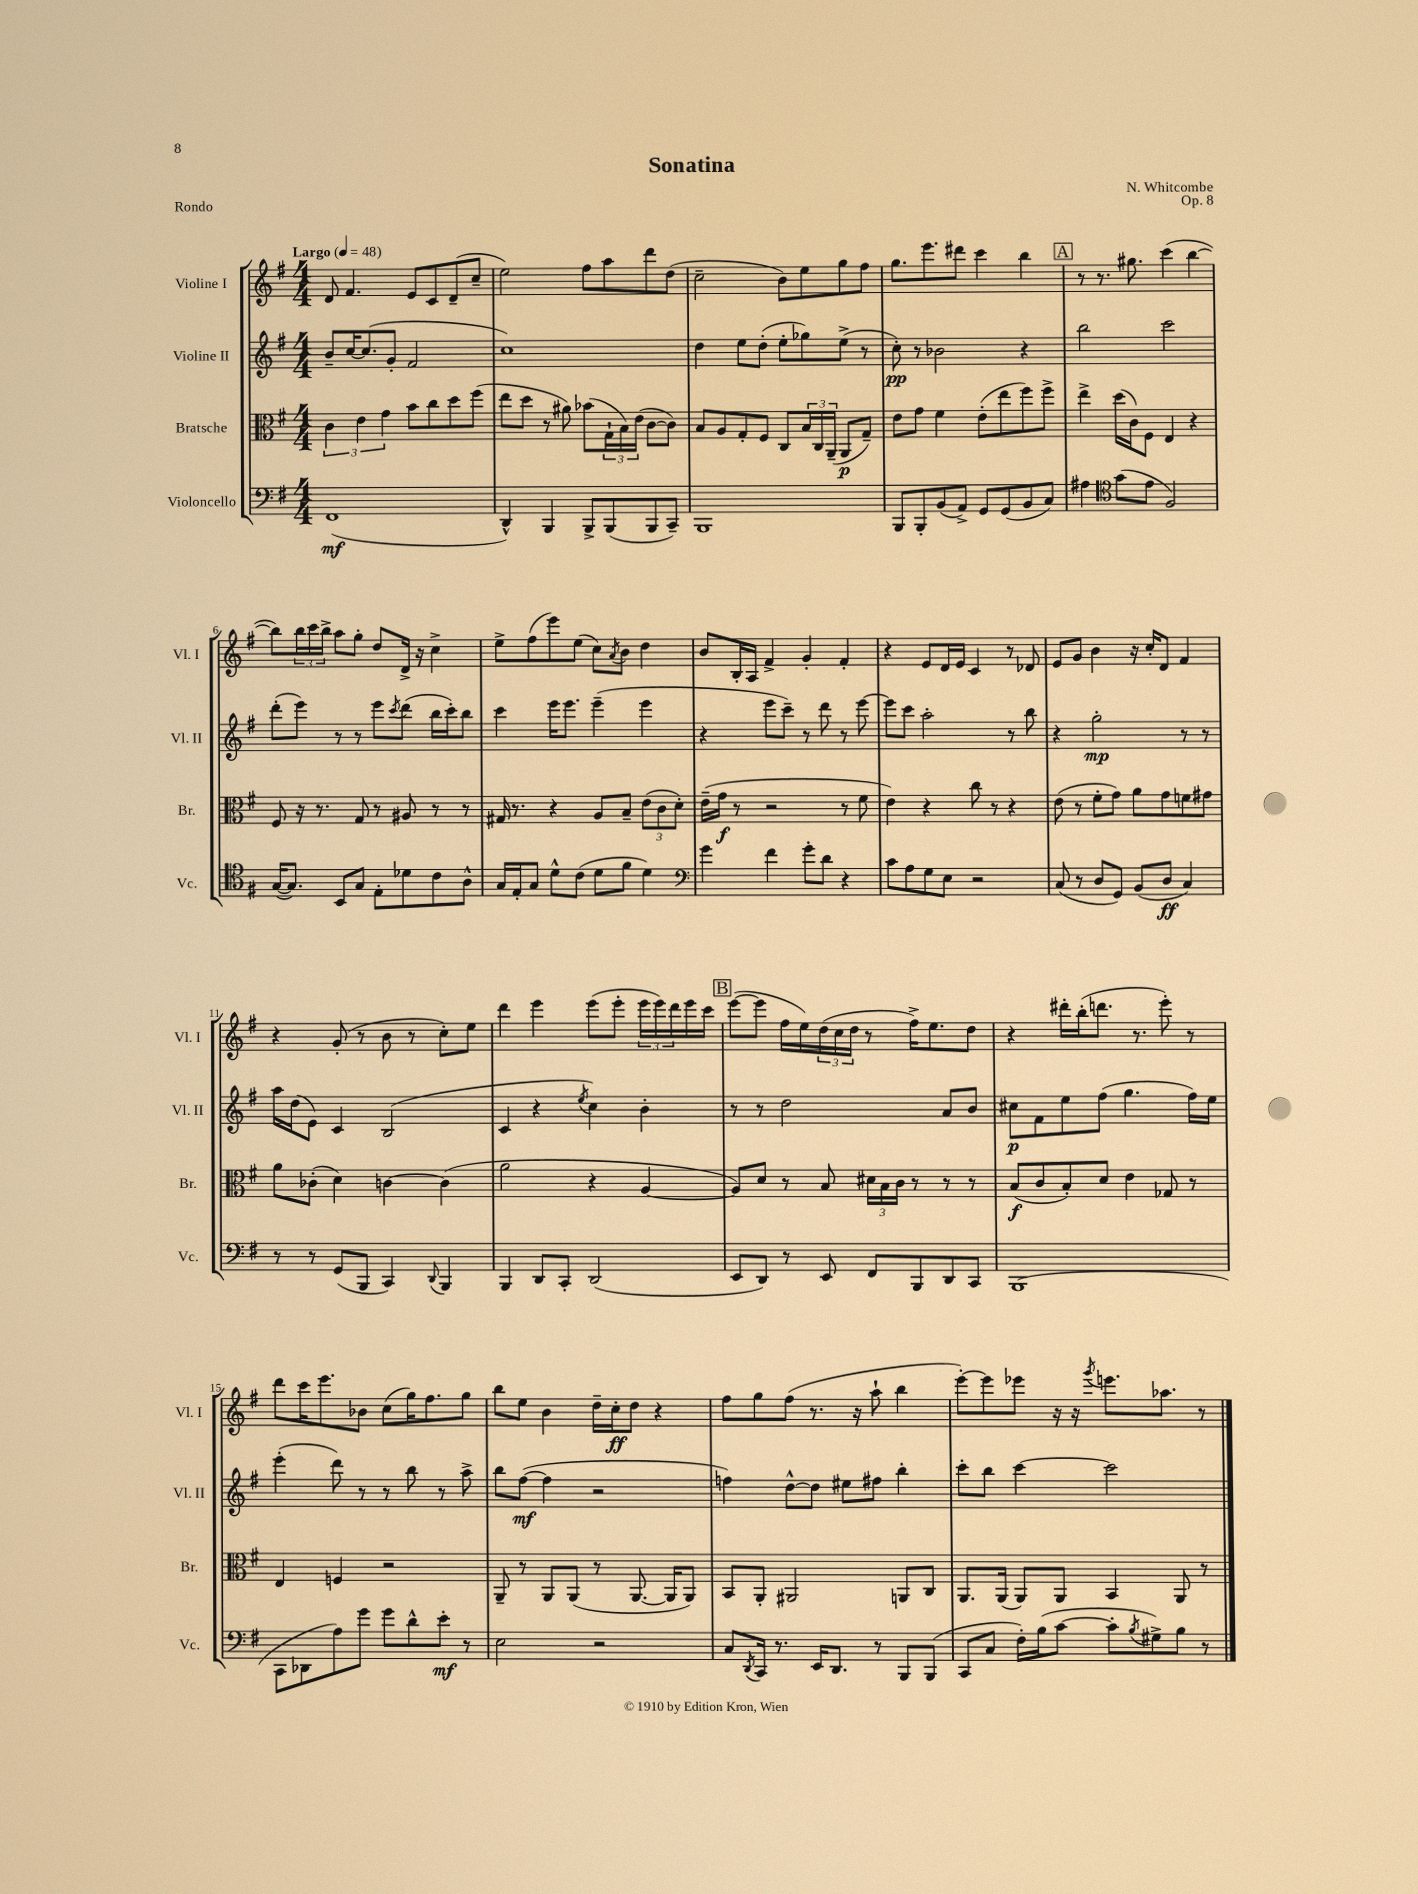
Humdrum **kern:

**kern	**kern	**kern	**kern
*staff4	*staff3	*staff2	*staff1
*clefF4	*clefC3	*clefG2	*clefG2
*k[f#]	*k[f#]	*k[f#]	*k[f#]
*M4/4	*M4/4	*M4/4	*M4/4
*MM48	*MM48	*MM48	*MM48
(1FF#	6c	8b~	8d
.	.	[16cc	4.f#
.	6e	.	.
.	.	(8.cc]	.
.	6g	.	.
.	.	8g'	.
.	8b	2f#	8e
.	8cc	.	8c
.	8dd	.	(8d~
.	(8ff#	.	8cc~
=	=	=	=
4DD^^)	8ee	1cc)	2ee)
.	8dd	.	.
4BBB	8r	.	.
.	8a#)	.	.
8BBB^	(8b-	.	8ff#
(8BBB	24G`	.	8aa
.	24B)	.	.
.	(24e	.	.
8BBB	[8c	.	8ddd
8CC~)	8c])	.	(8dd
=	=	=	=
1BBB	8B	4dd	2cc~
.	8A	.	.
.	8G'	8ee	.
.	8F#	(8dd'	.
.	8C	8ee'	8b)
.	24B	8gg-)	8ee
.	24C	.	.
.	(24AA~	.	.
.	8AA	(8ee^	8gg
.	8G~)	8r	8ff#
=	=	=	=
8BBB	8e	8cc')	8.gg
8BBB'	8g	8r	.
.	.	.	8.eee
(8BB	4f#	2b-	.
8AA^)	.	.	8ddd#
8GG	(8e'	.	4ccc
(8GG	8ee	.	.
8BB	8ff#)	4r	4bb
8C)	8ff#^	.	.
=	=	=	=
4A#	4ee^	2bb	8r
.	.	.	8.r
*clefC4	*	*	*
(8g	(16dd	.	.
.	16c)	.	8.gg#
8e	8F#	.	.
2F#)	4E	2ccc	(4ccc
.	4r	.	[4bb
=	=	=	=
([16G	8F#	(8ddd'	8bb])
8.G])	.	.	.
.	16r	8eee)	24bb
.	.	.	24ccc
.	8.r	.	.
.	.	.	24bb^
8BB	.	8r	8aa
8G	8G	8r	8gg'
8E'	8r	8eee	8dd
.	.	8qccc	.
8d-	8A#	(8ddd	16d^
.	.	.	16r
8c	8r	16bb	4cc^
.	.	16ccc')	.
8A^^	8r	8bb	.
=	=	=	=
16G	16G#	4ccc	8ee^
16E'	8.r	.	.
8G	.	.	(8ff#
8d^^	4r	16eee	8eee)
.	.	8.eee	.
(8c	.	.	(8ee
8d	8A	(4eee~	8cc)
.	.	.	8qa
8f#	8B~	.	8b
4d)	(12e	4eee	4dd
.	12c	.	.
.	12d')	.	.
=	=	=	=
*clefF4	*	*	*
4g	(16e~	4r	8b
.	16g	.	.
.	8r	.	16B'
.	.	.	16A
4f#	2r	8eee	4f#^
.	.	8ccc~)	.
8g'	.	8r	4g'
8d	.	8ddd	.
4r	8r	8r	4f#'
.	8f#	[8eee	.
=	=	=	=
8c	4e)	8eee]	4r
8A	.	8ccc	.
8G	4r	2aa'	8e
8E	.	.	16d
.	.	.	16e
2r	8cc	.	4c
.	8r	.	.
.	4r	8r	8r
.	.	8bb	8d-
=	=	=	=
(8C	(8e	4r	8e
8r	8r	.	8g
8D	8f#'	2gg'	4b
8GG)	8g)	.	.
(8BB	8a	.	16r
.	.	.	16cc'
8D	8g	.	8d
4C)	8f	8r	4f#
.	8g#	8r	.
=	=	=	=
8r	8a	16aa	4r
.	.	(16dd	.
8r	(8c-'	8e)	.
(8GG	4d)	4c	(8g'
8BBB	.	.	8r
4CC)	[4c	(2B	8b
.	.	.	8r
8qqDD	.	.	.
4BBB	(4c]	.	8cc')
.	.	.	8ee
=	=	=	=
4BBB	2a	4c	4ddd
8DD	.	4r	4eee
8CC'	.	.	.
.	.	8qee	.
(2DD	4r	4cc)	(8eee
.	.	.	8eee'
.	[4A	4b'	24eee
.	.	.	24eee)
.	.	.	24ddd
.	.	.	16eee
.	.	.	16ccc
=	=	=	=
8EE	8A])	8r	([8eee
8DD)	8d	8r	8eee]
8r	8r	2dd	16ff#
.	.	.	16ee)
8EE	8B	.	(24dd
.	.	.	24cc
.	.	.	24dd
8FF#	24d#	.	8r
.	24B	.	.
.	24c	.	.
8BBB	8r	.	16ff#^)
.	.	.	8.ee
8DD	8r	8a	.
8CC	8r	8b	8dd
=	=	=	=
(1BBB	(8B	8cc#	4r
.	8c	8f#	.
.	8B')	8ee	16ddd#'
.	.	.	(16bb'
.	8d	(8ff#	8.ddd
.	4e	4.gg	.
.	.	.	8.r
.	8G-	.	8eee')
.	8r	16ff#)	8r
.	.	16ee	.
=	=	=	=
8CC	4E	(4eee'	8ddd
8DD-	.	.	16ccc
.	.	.	8.eee
8A)	4F	8ddd)	.
8g	.	8r	8b-
8g	2r	8r	(8cc
8d^^	.	8bb	16gg)
.	.	.	8.ff#
8e'	.	8r	.
8r	.	8aa^	8gg
=	=	=	=
2E	8AA~	8bb	8bb
.	8r	([8ff#	8ee
.	8AA	4ff#]	4b
.	(8AA	.	.
2r	8r	2r	16dd~
.	.	.	16cc'
.	[8.AA	.	8dd
.	.	.	4r
.	16AA]	.	.
.	8AA)	.	.
=	=	=	=
8C	8BB	4ff)	8ff#
8qDD	.	.	.
16CC	8AA'	.	8gg
8.r	.	.	.
.	2AA#	[8dd^^	(8ff#
16EE	.	8dd]	8.r
8.DD	.	.	.
.	.	8ee#	.
.	.	.	16r
8r	.	8ff#	8aa`
8BBB	8AA	4bb'	4bb
(8BBB	8C	.	.
=	=	=	=
8CC	8.AA	8ccc'	[8eee')
8C	.	8bb	8eee]
.	(16AA	.	.
16F#')	8AA)	[4ccc	8eee-
(16B	.	.	.
[8c	8AA	.	16r
.	.	.	16r
.	.	.	8qggg
8c']	4BB	2ccc]	8.eee
8qB	.	.	.
8G#^)	.	.	.
.	.	.	8.aa-
8B	8AA	.	.
8r	8r	.	8r
==	==	==	==
*-	*-	*-	*-
